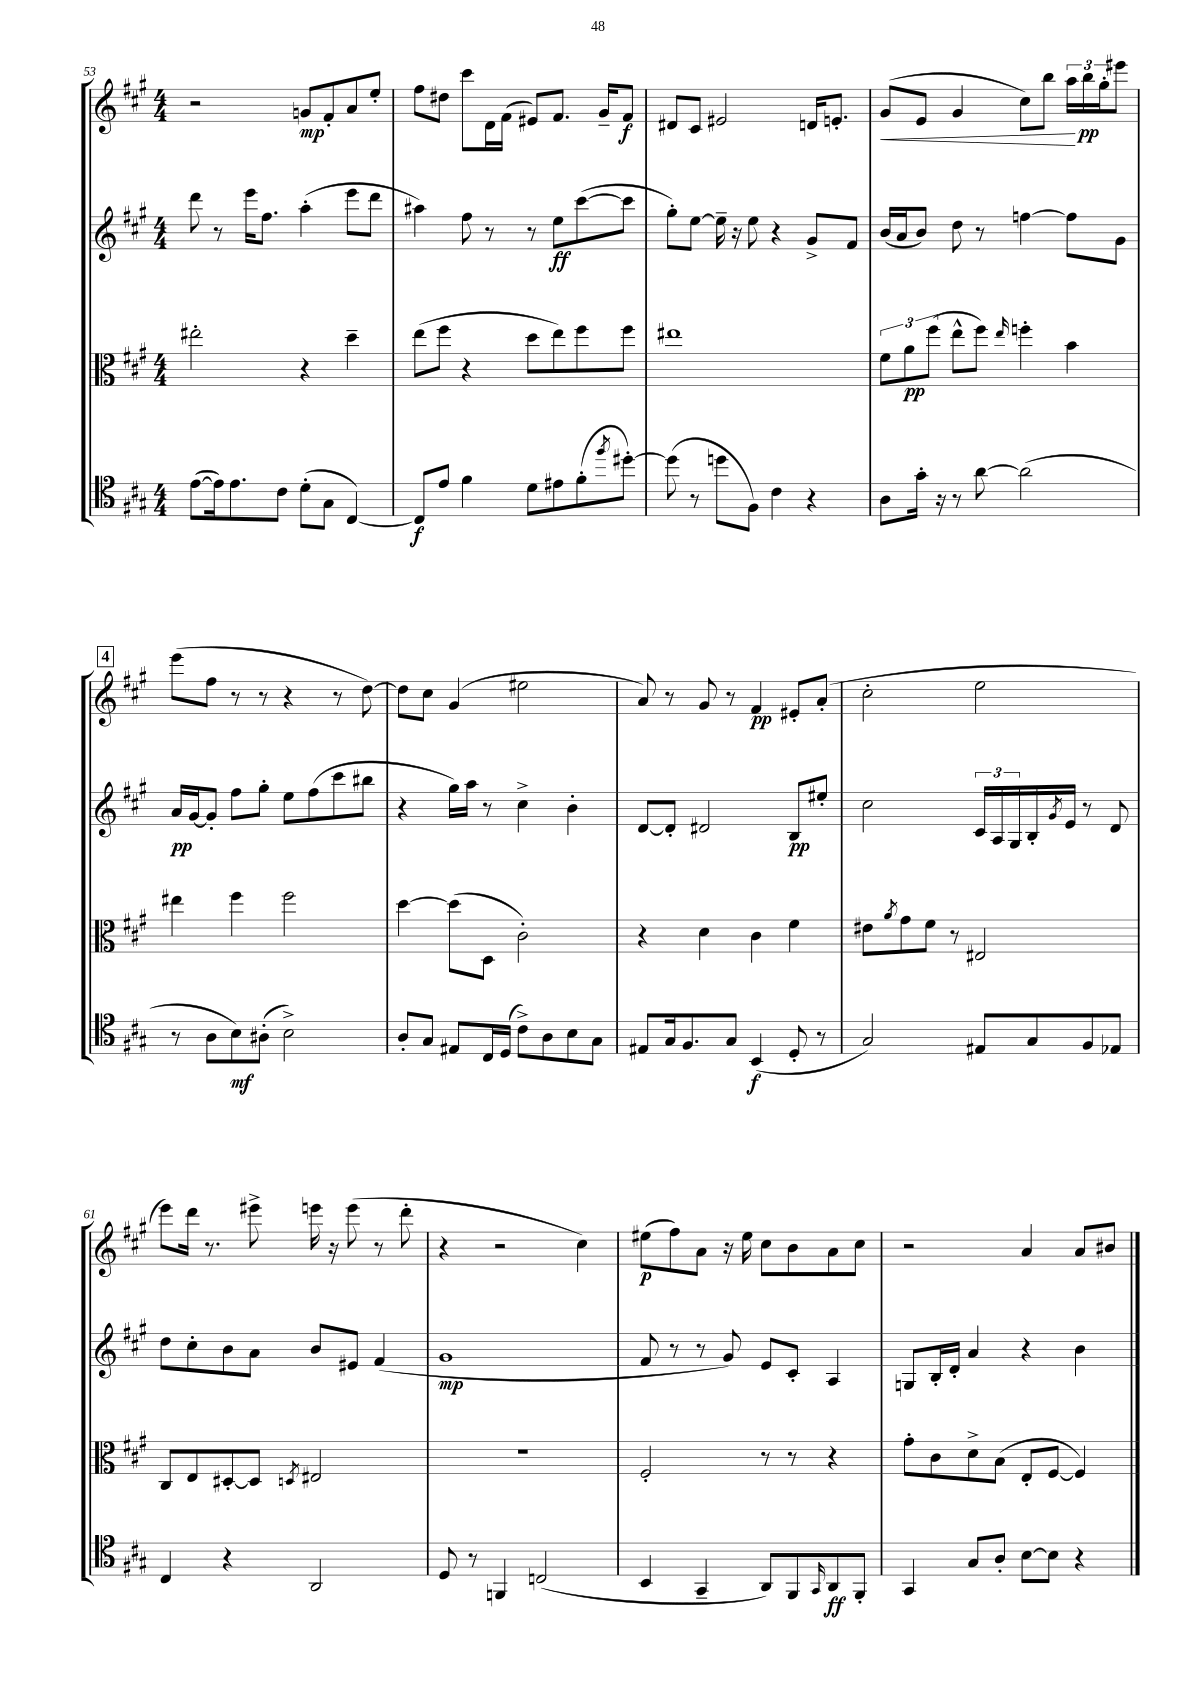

**kern	**kern	**kern	**kern
*staff4	*staff3	*staff2	*staff1
*clefC4	*clefC3	*clefG2	*clefG2
*k[f#c#g#]	*k[f#c#g#]	*k[f#c#g#]	*k[f#c#g#]
*M4/4	*M4/4	*M4/4	*M4/4
([8e\L	2ee#'\	8ddd\	2r
16e\]k)	.	8r	.
8.e\	.	.	.
.	.	16eee\LK	.
.	.	8.ff#\J	.
8c#\J	.	.	.
(8d'\L	4r	(4aa'\	8g/L
8G#\J	.	.	8f#'/
[4C#/)	4dd~\	8eee\L	8a/
.	.	8ddd\J	8ee'/J
=	=	=	=
8C#/]L	(8ee\L	4aa#\)	8ff#\L
8e/J	8ff#\J	.	8dd#\J
4f#\	4r	8ff#\	8ccc#\L
.	.	8r	16d\L
.	.	.	(16f#\JJ
8d\L	8dd\L	8r	8e#/L)
8e#\	8ee\)	8ee\L	8.f#/J
(8f#'\	8ff#\	([8ccc#\	.
.	.	.	16g#~/LK
8qff#/	.	.	.
[8dd#'\J)	8ff#\J	8ccc#\]J	8f#/J
=	=	=	=
(8dd#\]	1ee#	8gg#'\L)	8d#/L
8r	.	[8ee\J	8c#/J
8dd\L	.	16ee~\]	2e#/
.	.	16r	.
8F#\J)	.	8ee\	.
4c#\	.	4r	.
4r	.	8g#^/L	16d/LK
.	.	.	8.e'/J
.	.	8f#/J	.
=	=	=	=
8A\L	12f#\L	(16b/LL	(8g#/L
.	.	16a/J	.
.	12a\	.	.
16g#'\Jk	.	8b/J)	8e/J
.	(12ff#\J	.	.
16r	.	.	.
8r	8ee^^\L	8dd\	4g#/
[8a\	8ff#\J)	8r	.
.	16qqee/	.	.
(2a\]	4ff'\	[4ff\	8cc#\L)
.	.	.	8bb\J
.	4b\	8ff\]L	24aa\LL
.	.	.	24bb\
.	.	.	24gg#'\J
.	.	8g#\J	8eee#\J
=	=	=	=
8r	4ee#\	16a/LL	(8eee\L
.	.	[16g#/J	.
8A\L	.	8g#'/]J	8ff#\J
8B\)	4ff#\	8ff#\L	8r
(8A#'\J	.	8gg#'\J	8r
2B^\)	2ff#\	8ee\L	4r
.	.	(8ff#\	.
.	.	8ccc#\	8r
.	.	8bb#\J	[8dd\)
=	=	=	=
8A'/L	[4dd\	4r	8dd\]L
8G#/J	.	.	8cc#\J
8E#/L	(8dd\]L	16gg#\LL)	(4g#/
.	.	16aa\JJ	.
16C#/L	8D\J	8r	.
(16D/JJ	.	.	.
8c#^\L)	2c#'\)	4cc#^\	2ee#\
8A\	.	.	.
8B\	.	4b'\	.
8G#\J	.	.	.
=	=	=	=
8E#/L	4r	[8d/L	8a/)
16G#/k	.	8d'/]J	8r
8.F#/	.	.	.
.	4d\	2d#/	8g#/
8G#/J	.	.	8r
(4BB/	4c#\	.	4f#/
8D'/	4f#\	8B/L	8e#'/L
8r	.	8ee#'/J	(8a'/J
=	=	=	=
2G#/)	8e#\L	2cc#\	2cc#'\
.	8qa/	.	.
.	8g#\	.	.
.	8f#\J	.	.
.	8r	.	.
8E#/L	2E#/	24c#/LL	2ee\
.	.	24A/	.
.	.	24G#/	.
8G#/	.	16B'/	.
.	.	8qg#/	.
.	.	16e/JJ	.
8F#/	.	8r	.
8E-/J	.	8d/	.
=	=	=	=
4C#/	8C#/L	8dd\L	8eee\L)
.	8E/	8cc#'\	16ddd\Jk
.	.	.	8.r
4r	[8D#'/	8b\	.
.	8D#/]J	8a\J	8eee#^\
.	8qD/	.	.
2AA/	2E#/	8b/L	16eee\
.	.	.	16r
.	.	8e#/J	(8eee\
.	.	(4f#/	8r
.	.	.	8ddd'\
=	=	=	=
8D/	1r	1g#	4r
8r	.	.	.
4FF/	.	.	2r
(2C/	.	.	.
.	.	.	4cc#\)
=	=	=	=
4BB/	2F#'/	8f#/	(8ee#\L
.	.	8r	8ff#\)
4GG#~/	.	8r	8a\J
.	.	8g#/)	16r
.	.	.	16ee#\
8AA/L)	8r	8e/L	8cc#\L
8FF#/	8r	8c#'/J	8b\
16qqGG#/	.	.	.
8AA/	4r	4A/	8a\
8FF#'/J	.	.	8cc#\J
=	=	=	=
4GG#/	8g#'\L	8G/L	2r
.	8c#\	16B'/L	.
.	.	16d'/JJ	.
8G#/L	8d^\	4a/	.
8A'/J	(8B\J	.	.
[8B\L	8E'/L	4r	4a/
8B\]J	[8F#/J	.	.
4r	4F#/])	4b\	8a/L
.	.	.	8b#/J
==	==	==	==
*-	*-	*-	*-
